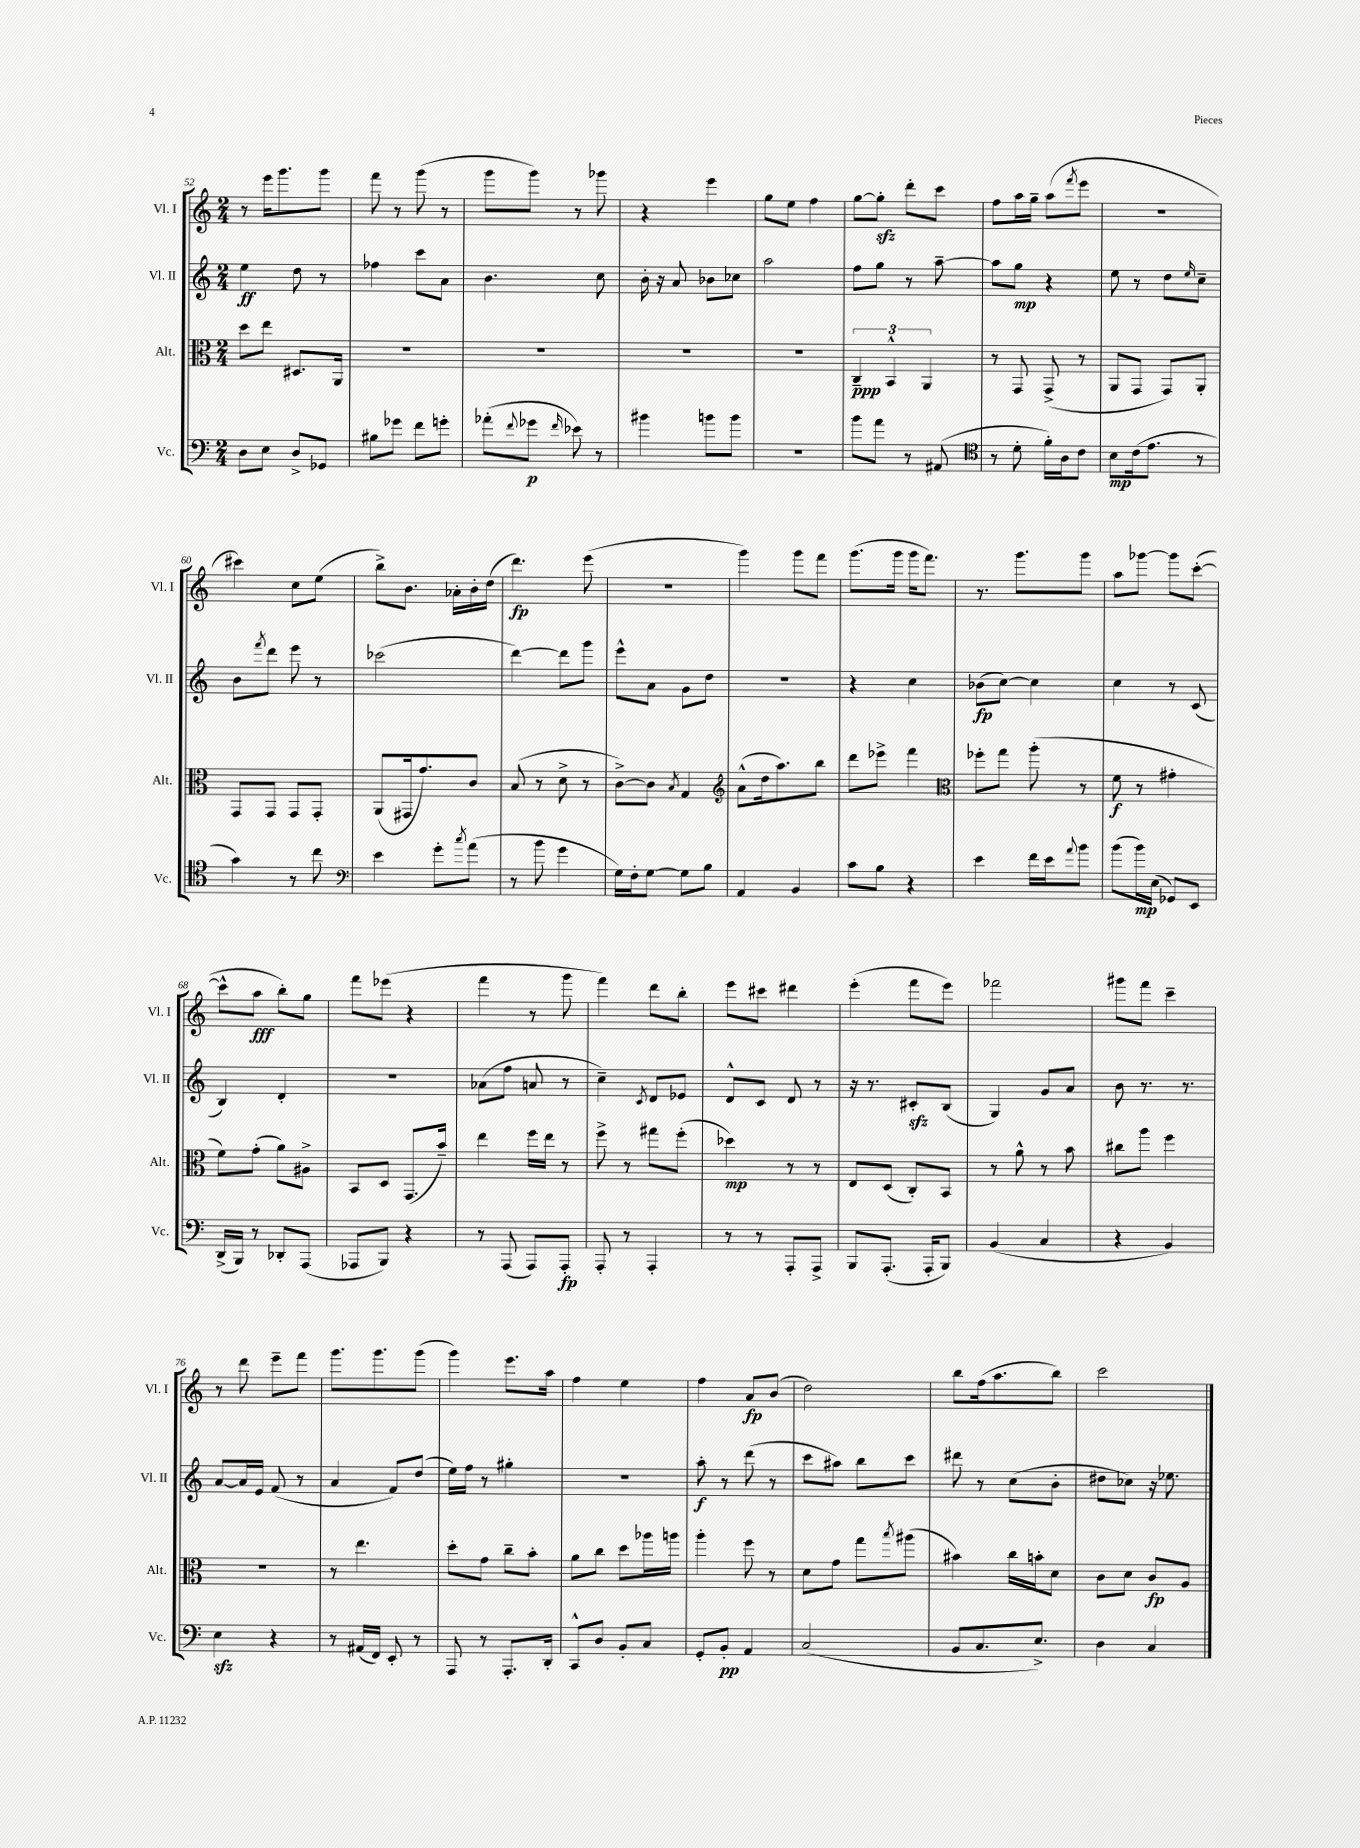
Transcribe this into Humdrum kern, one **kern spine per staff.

**kern	**kern	**kern	**kern
*staff4	*staff3	*staff2	*staff1
*clefF4	*clefC3	*clefG2	*clefG2
*k[]	*k[]	*k[]	*k[]
*M2/4	*M2/4	*M2/4	*M2/4
8D	8dd	4ee	8r
8E	8ee	.	16eee
.	.	.	8.ggg
8D^	8.D#	8dd	.
8GG-	.	8r	8ggg
.	16AA	.	.
=	=	=	=
8B#	2r	4ff-	8fff
8g-	.	.	8r
8f	.	8ccc	(8ggg
8g'	.	8a	8r
=	=	=	=
(8a-'	2r	4.b	8ggg
8qqf	.	.	.
8g-	.	.	8ggg)
16qqf	.	.	.
8e-)	.	.	8r
8r	.	8cc	8ggg-
=	=	=	=
4b#	2r	16b'	4r
.	.	16r	.
.	.	8a	.
8b	.	8b-	4eee
8b	.	8cc-	.
=	=	=	=
2r	2r	2aa	8gg
.	.	.	8ee
.	.	.	4ff
=	=	=	=
8b	6C~	8ff	[8gg
8a	.	8gg	8gg']
.	6BB^^	.	.
8r	.	8r	8ddd'
.	6AA	.	.
(8AA#	.	[8aa~	8ccc
=	=	=	=
*clefC4	*	*	*
8r	8r	8aa]	8ff
8d'	8GG	8gg	16aa
.	.	.	16gg~
16f')	(8GG^	4r	(8aa
16A	.	.	.
.	.	.	8qfff
8c	8r	.	8eee
=	=	=	=
8B	8AA	8ee	2r
(16c	8GG	8r	.
8.e	.	.	.
.	8GG)	8dd	.
.	.	16qqee	.
8r	8AA'	8cc~	.
=	=	=	=
4g)	8GG	8b	4ccc#)
.	.	8qfff	.
.	8GG	8ddd	.
8r	8GG	8eee	8cc
8cc	8GG'	8r	(8ee
=	=	=	=
*clefF4	*	*	*
4e	(8AA	(2ccc-	8bb^)
.	16GG#	.	8.b
.	8.g)	.	.
8g'	.	.	.
.	.	.	16a-'
8qcc	.	.	.
(8a	8c	.	16b'
.	.	.	(16dd
=	=	=	=
8r	(8B	[4ddd)	4.ddd)
8b	8r	.	.
4g	8d^	8ddd]	.
.	8r	8ggg	(8eee
=	=	=	=
16G)	[8c^)	8eee^^	2r
16F'	.	.	.
[8G	8c]	8a	.
.	8qB	.	.
8G]	4G	8g	.
8B	.	8dd	.
=	=	=	=
*	*clefG2	*	*
4AA	(8a^^	2r	4ggg)
.	16dd	.	.
.	8.aa)	.	.
4BB	.	.	8ggg
.	8bb	.	8fff
=	=	=	=
8c	8ddd	4r	(8.ggg
8B	8eee-^	.	.
.	.	.	16ggg
4r	4fff	4cc	16ggg
.	.	.	8.fff)
=	=	=	=
*	*clefC3	*	*
4e	8ff-'	(8b-	8.r
.	8gg	[8cc)	.
.	.	.	8.ggg
16f	(8aa'	4cc]	.
16e	.	.	.
8qqa	.	.	.
8b	8r	.	8ggg
=	=	=	=
(8b	8f	4cc	8aa
16b)	8r	.	[8ggg-
(16E	.	.	.
8GG-)	4g#'	8r	8ggg-]
8EE	.	(8c	([8ccc'
=	=	=	=
(16DD^	8f)	4B)	8ccc^^]
16BBB)	.	.	.
8r	(8g'	.	8aa
8DD-'	8a)	4d'	8bb')
(8AAA	8A#^	.	8gg
=	=	=	=
8AAA-	8BB	2r	8fff
8BBB)	8D	.	(8eee-
4r	(8.GG	.	4r
.	16b~)	.	.
=	=	=	=
8r	4ee	(8a-	4fff
(8AAA	.	8ff	.
8AAA)	16ff	8a	8r
.	16ee	.	.
8AAA'	8r	8r	8ggg
=	=	=	=
8AAA'	8ff^	4cc~)	4fff)
8r	8r	.	.
.	.	8qc	.
4AAA'	8gg#	8d	8ddd
.	(8ff'	8e-	8bb'
=	=	=	=
8r	4dd-)	8d^^	8eee
8r	.	8c	8ccc#
8AAA'	8r	8d	4ddd#
8AAA^	8r	8r	.
=	=	=	=
8BBB	8E	16r	(4eee'
.	.	8.r	.
(8.AAA'	(8D	.	.
.	8C')	8c#'	8fff
16AAA'	.	.	.
8BBB)	8BB	(8B	8eee)
=	=	=	=
(4BB	8r	4G)	2fff-
.	8a^^	.	.
4C	8r	8g	.
.	8b	8a	.
=	=	=	=
4r	8cc#	8b	8ggg#
.	8aa	8.r	8fff
4BB)	4ff	.	4ccc~
.	.	8.r	.
=	=	=	=
4E	2r	[8a	8r
.	.	16a]	8ddd
.	.	16e	.
4r	.	(8f	8eee~
.	.	8r	8fff
=	=	=	=
8r	8r	4a	8.ggg
(16AA#	4.ee	.	.
16FF)	.	.	8.ggg
8EE'	.	8f)	.
8r	.	(8dd	(8ggg
=	=	=	=
8AAA	8dd'	16ee)	4ggg)
.	.	16ff	.
8r	8g	8r	.
8.AAA'	8cc~	4gg#'	8.eee
.	8b'	.	.
16DD'	.	.	16aa
=	=	=	=
8CC^^	8a	2r	4ff
8D	8cc	.	.
8BB'	8dd	.	4ee
8C	16aa-	.	.
.	16aa	.	.
=	=	=	=
8GG'	4aa'	8aa'	4ff
8BB'	.	8r	.
4AA	8ff	(8ddd	8a
.	8r	8r	(8b
=	=	=	=
(2C	8d	8ccc	2dd)
.	8g	8aa#)	.
.	8gg	8bb	.
.	8qbb	.	.
.	(8aa#	8ccc	.
=	=	=	=
8BB	4b#)	8ddd#	8bb
8.C	.	8r	(16ff
.	.	.	8.aa
.	16cc	(8cc	.
8.E^)	16b'	.	.
.	8d	8b'	8bb)
=	=	=	=
4D	8c	8dd#	2ccc
.	8d	8cc-)	.
4C	8c	16r	.
.	.	8.ee-	.
.	8A	.	.
==	==	==	==
*-	*-	*-	*-
